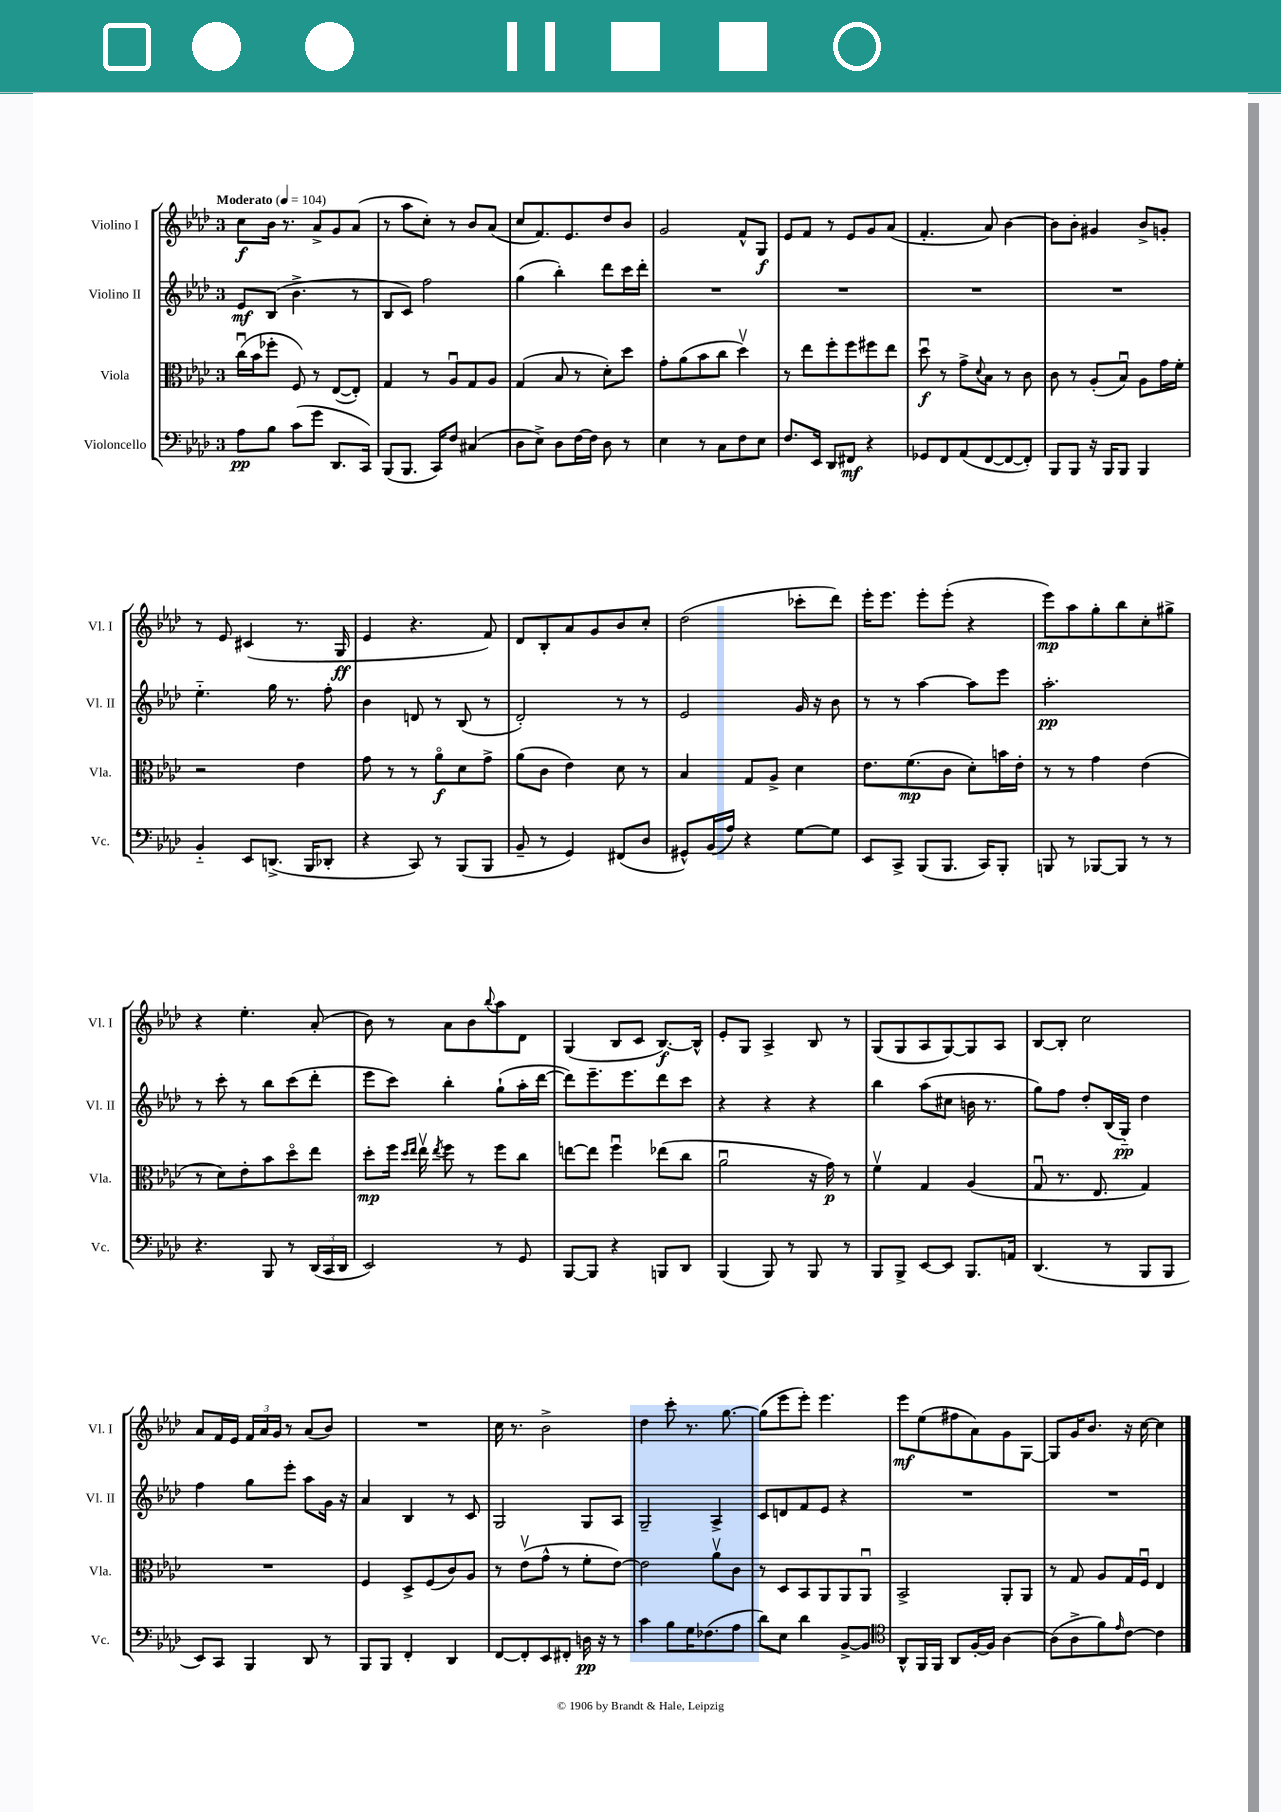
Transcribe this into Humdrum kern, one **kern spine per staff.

**kern	**kern	**kern	**kern
*staff4	*staff3	*staff2	*staff1
*clefF4	*clefC3	*clefG2	*clefG2
*k[b-e-a-d-]	*k[b-e-a-d-]	*k[b-e-a-d-]	*k[b-e-a-d-]
*M3/4	*M3/4	*M3/4	*M3/4
*MM104	*MM104	*MM104	*MM104
8A-	(16ccu	8e-	8cc
.	16b-	.	.
8B-	8ff-'	(8B-	16b-
.	.	.	8.r
(8c	8F)	4.b-^	.
8g	8r	.	8a-^
8.DD-	([8E-	.	8g
.	8E-'])	8r	(8a-
16CC)	.	.	.
=	=	=	=
(8BBB-	4G	8B-	8r
8.BBB-	.	8c)	8aa-
.	8r	2ff	8cc')
16CC)	.	.	.
8F	8A-u	.	8r
(4C#	8G	.	8b-
.	8A-	.	(8a-
=	=	=	=
8D-	(4G	(4gg	8cc
8E-^)	.	.	8.f)
8D-	8B-	4bb-')	.
.	.	.	8.e-
[16F	8r	.	.
16F]	.	.	.
8D-	8d-')	8ddd-	8dd-
8r	8dd-	16ccc	8b-
.	.	16ddd-'	.
=	=	=	=
4E-	8g'	2.r	2g
.	(8a-	.	.
8r	8b-	.	.
8C	8cc	.	.
8F	4dd-v)	.	8f^^
8E-	.	.	8G
=	=	=	=
8.F	8r	2.r	8e-
.	8ee-	.	8f
16EE-	.	.	.
8DD-	8ff'	.	8r
8FF#	8ff	.	8e-
4r	8ff#	.	8g
.	8ee-	.	(8a-
=	=	=	=
8GG-	8dd-u	2.r	4.f'
8FF	8r	.	.
(8AA-	8g^	.	.
.	8qqd-	.	.
[8FF	8B-	.	8a-)
8FF_	8r	.	[4b-
8FF'])	8c	.	.
=	=	=	=
8BBB-	8c	2.r	8b-]
8BBB-	8r	.	8b-'
16r	(8A-'	.	4g#
16BBB-	.	.	.
8BBB-	8B-u)	.	.
4BBB-	8A-	.	8b-^
.	16g	.	8g'
.	16f'	.	.
=	=	=	=
4BB-'~	2r	4.ee-'~	8r
.	.	.	8e-
8EE-	.	.	(4c#
(8.DD^	.	16gg	.
.	.	8.r	.
.	4e-	.	8.r
16BBB-	.	.	.
8DD-'	.	8ff'	.
.	.	.	16G
=	=	=	=
4r	8g	4b-	4e-
.	8r	.	.
8CC)	8r	8d	4.r
8r	8a-o	8r	.
(8BBB-	8d-	(8B-	.
8BBB-	8g^	8r	8f)
=	=	=	=
8BB-~	(8a-	2d-')	8d-
8r	8c	.	8B-'
4GG)	4e-)	.	8a-
.	.	.	8g
(8FF#	8d-	8r	8b-
8D-	8r	8r	8cc'
=	=	=	=
8GG#^^)	4B-	2e-	(2dd-
(16BB-	.	.	.
16A-)	.	.	.
4r	8G	.	.
.	8A-^	.	.
[8G	4d-	16g	8ccc-'
.	.	16r	.
8G]	.	8b-	8ddd-)
=	=	=	=
8EE-	8.e-	8r	16eee-'
.	.	.	8.eee-
8CC^	.	8r	.
.	(8.f	.	.
(8BBB-	.	[4aa-	8eee-'
8.BBB-	8c	.	(8eee-'
.	8d-')	8aa-]	4r
16CC)	.	.	.
8BBB-'	16b	8eee-	.
.	16e-'	.	.
=	=	=	=
8BBB	8r	2.aa-'	8eee-)
8r	8r	.	8aa-
[8BBB-	4g	.	8gg'
8BBB-]	.	.	8bb-
8r	(4e-	.	8cc'
8r	.	.	8gg#^
=	=	=	=
4.r	8r	8r	4r
.	8d-)	8ccc'	.
.	8e-'	8r	4.ee-'
8BBB-	8b-	8bb-	.
8r	8dd-o	(8ccc	.
(24DD-	8ee-	8ddd-'	(8a-'
24CC	.	.	.
24DD-	.	.	.
=	=	=	=
2EE-)	8dd-'	8eee-	8b-)
.	16ff	8ccc)	8r
.	16qqdd-	.	.
.	16qqee-	.	.
.	16ee-v	.	.
.	8qee-	.	.
.	8ff	4bb-'	8a-
.	8r	.	8b-
.	.	.	8qqbb-
8r	8ff	(8gg`	8aa-
8GG	8cc	16aa-'	8d-
.	.	[16ddd-	.
=	=	=	=
[8BBB-	[8ee	8ddd-])	(4G
8BBB-]	8ee]	8.eee-~	.
4r	4ffu	.	8B-
.	.	8.eee-	.
.	.	.	8c
8BBB	(8ee-	8ddd-	[8.B-)
8DD-	8cc	8ccc	.
.	.	.	16B-^^]
=	=	=	=
(4BBB-	2a-u	4r	8e-'
.	.	.	8G
8BBB-)	.	4r	4A-^
8r	.	.	.
8BBB-	16r	4r	8B-
.	16g)	.	.
8r	8r	.	8r
=	=	=	=
8BBB-	4fv	4bb-	(8G
8BBB-^	.	.	8G
[8EE-	4G	(8aa-	8A-
8EE-]	.	8cc#	[8G)
8.BBB-	(4A-	16b	8G]
.	.	8.r	.
.	.	.	8A-
16AA	.	.	.
=	=	=	=
(4.DD-	8Gu	8gg)	[8B-
.	8.r	8ff	8B-']
.	.	8dd-'	2cc
.	8.E-	.	.
8r	.	(16B-	.
.	.	16G'~)	.
8BBB-	4G)	4dd-	.
8BBB-	.	.	.
=	=	=	=
8EE-)	2.r	4ff	8a-
8CC	.	.	16f
.	.	.	16e-
4BBB-	.	8gg	24f
.	.	.	24a-
.	.	.	24g
.	.	8eee-'	8r
8DD-	.	8aa-	(8a-
8r	.	16g	8b-)
.	.	16r	.
=	=	=	=
8BBB-	4F	4a-	2.r
8BBB-	.	.	.
4FF'	8D-^	4B-	.
.	(8F	.	.
4DD-	8c)	8r	.
.	8A-	8c	.
=	=	=	=
[8FF	8r	2G	16cc
.	.	.	8.r
8FF']	(8e-v	.	.
8EE-	8g^^	.	2b-^
8FF#'	8r	.	.
16D	8f'	8G	.
16r	.	.	.
8r	[8e-)	8A-	.
=	=	=	=
4c	2e-]	2G~	4dd-
8B-	.	.	8ccc'
16G	.	.	8.r
(8.F-	.	.	.
.	8a-v	4A-^	.
.	.	.	[8.gg
8A-	8c	.	.
=	=	=	=
8d-)	8r	8c	(8gg]
8E-	8D-	8d	8eee-
4d-	8BB-	8f	8eee-')
.	8AA-	8e-	4.eee-
[8BB-^	8AA-	4r	.
8BB-]	8AA-u	.	.
=	=	=	=
*clefC4	*	*	*
8AA-^^	2BB-^	2.r	8eee-
16FF	.	.	(8ee-
16FF	.	.	.
8AA-	.	.	8ff#
[16F'	.	.	8a-)
16F]	.	.	.
[4A-	8AA-'	.	8g
.	8AA-	.	[8G
=	=	=	=
(8A-]	8r	2.r	8G]
8A-^	8G	.	16g
.	.	.	8.b-
8f)	8A-	.	.
16qqe-	.	.	.
[8c	16G	.	16r
.	16Fu	.	[16cc
4c]	4E-	.	4cc]
==	==	==	==
*-	*-	*-	*-
